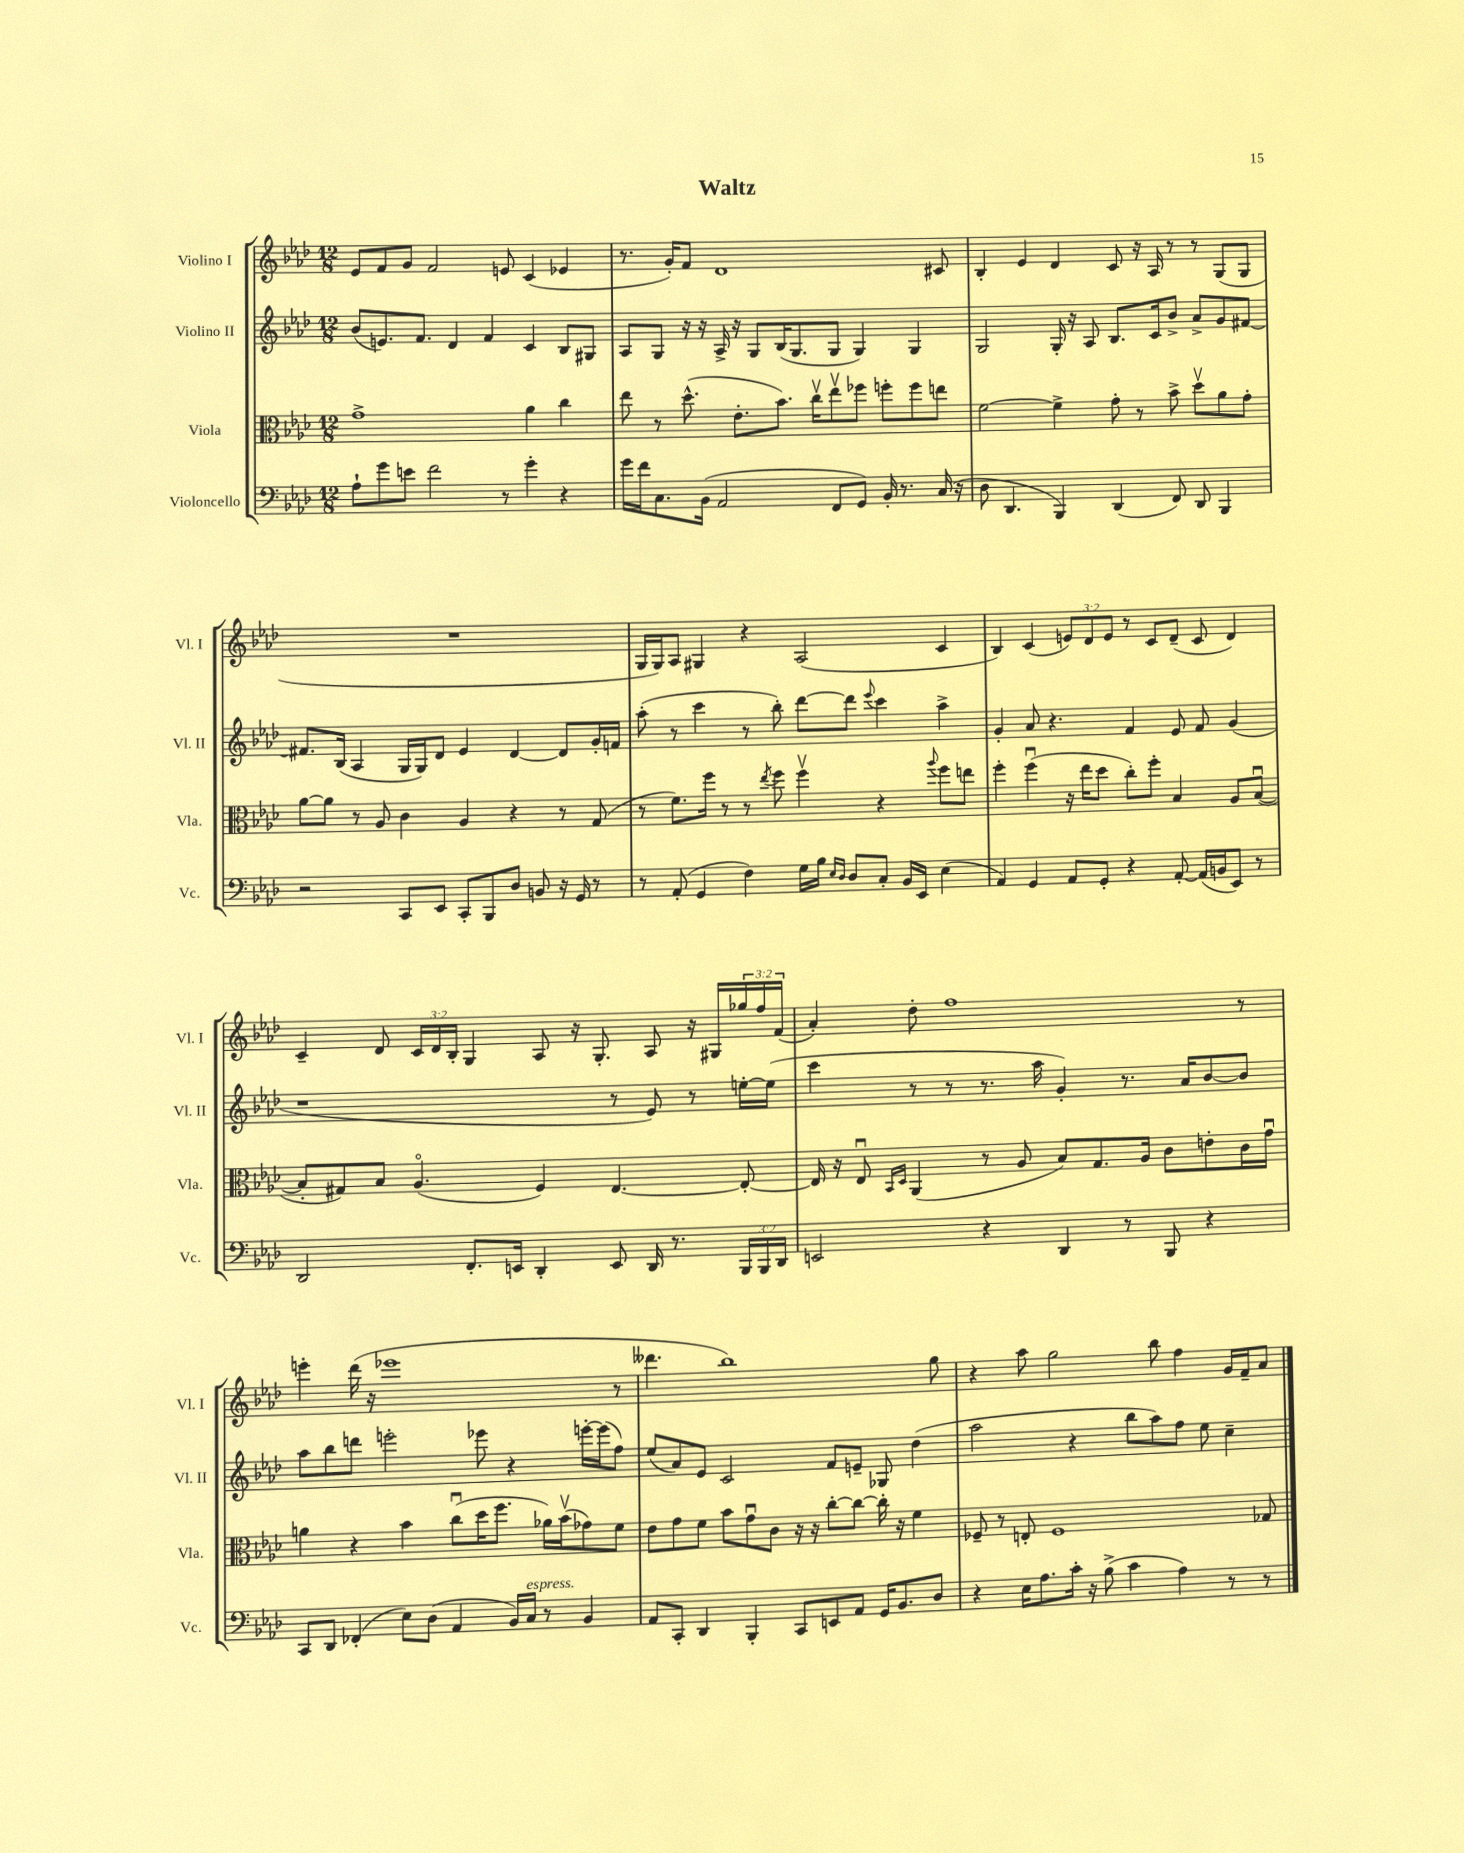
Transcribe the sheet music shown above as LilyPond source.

\header { title = "Waltz" }
<<
\new StaffGroup <<
\new Staff = "s0" \with { instrumentName = "Violino I" shortInstrumentName = "Vl. I" } {
    \clef treble \key aes \major \numericTimeSignature \time 12/8 \override Staff.TupletNumber.text = #tuplet-number::calc-fraction-text
    ees'8 f'8 g'8 f'2 e'8 c'4( ees'4 |
    r8. g'16-.) f'8 des'1 cis'8 |
    bes4-. ees'4 des'4 c'8 r16 aes16 r8 r8 g8( g8 |
    R1. |
    g16 g16) aes8 gis4 r4 aes2( c'4 |
    bes4) c'4( \tuplet 3/2 { e'8) des'8 e'8 } r8 c'8 des'8--( c'8 des'4) |
    c'4-- des'8 \tuplet 3/2 { c'16 des'16 bes16-. } g4 aes8 r16 g8.-. aes8 r16 gis16 \tuplet 3/2 { ges''16 f''16 f'16( } |
    aes'4-.) des''8-. f''1 r8 |
    e'''4-. des'''16( r16 ees'''1 r8 |
    deses'''4. bes''1) g''8 |
    r4 aes''8 g''2 bes''8 f''4 g'16 f'16-- aes'8 \bar "|." |
}
\new Staff = "s1" \with { instrumentName = "Violino II" shortInstrumentName = "Vl. II" } {
    \clef treble \key aes \major \numericTimeSignature \time 12/8
    bes'8( e'8.) f'8. des'4 f'4 c'4 bes8 gis8 |
    aes8 g8 r16 r16 aes16-> r16 g8 bes16( g8. g8 g4) g4 |
    g2 g16-. r16 aes8 bes8. c'16 bes'8-> aes'8-> g'8 fis'8~ |
    fis'8. bes16( aes4 g16 g16) des'8 ees'4 des'4~ des'8 g'16-. f'16 |
    aes''8-.( r8 c'''4 r8 bes''8-.) des'''8~ des'''8 \appoggiatura { ees'''8 } c'''4 aes''4-> |
    g'4-. aes'8 r4. f'4 ees'8 f'8 g'4( |
    r1 r8 ees'8) r8 e''16~-. e''16( |
    c'''4 r8 r8 r8. aes''16 g'4-.) r8. aes'16 bes'8~ bes'8 |
    aes''8 bes''8 d'''8 e'''2-. ees'''8 r4 e'''16~-. e'''16( f''8) |
    ees''8( aes'8) ees'8 c'2 f'8 e'8-- ges8 des''4( |
    aes''2 r4 bes''8 aes''8) f''8 ees''8 c''4-- \bar "|." |
}
\new Staff = "s2" \with { instrumentName = "Viola" shortInstrumentName = "Vla." } {
    \clef alto \key aes \major \numericTimeSignature \time 12/8
    g'1-> aes'4 c''4 |
    ees''8 r8 des''8.-^( ees'8.-. bes'8.) c''16\upbow ees''8\upbow fes''8 f''8-. f''8 e''8 |
    f'2~ f'4-> g'8-. r8 bes'8-> des''8\upbow aes'8 g'8-. |
    aes'8~ aes'8 r8 aes8 c'4 aes4 r4 r8 g8( |
    r8 f'8.) f''16 r8 r8 \acciaccatura { ees''8 } f''8 f''4\upbow r4 \appoggiatura { aes''8 } f''8 e''8 |
    f''4-. f''4\downbow( r16 ees''16 des''8 c''8-.) f''8-. bes4 aes8 bes8~\downbow( |
    bes8-. gis8) bes8 aes4.\flageolet( f4) ees4.~ ees8~-. |
    ees16 r16 ees8\downbow \grace { bes,16 des16 } aes,4( r8 aes8 bes8) g8. aes16 c'8 e'8-. c'16 g'16\downbow |
    a'4 r4 bes'4 c''8\downbow( des''16 f''8. aes'16) bes'16\upbow( ges'8) f'8 |
    ees'8 g'8 f'8 bes'8 g'8\downbow c'8 r16 r16 c''8~-. c''8~ c''16-. r16 f'4 |
    fes8-- r8 e8-. fes1 ges8 \bar "|." |
}
\new Staff = "s3" \with { instrumentName = "Violoncello" shortInstrumentName = "Vc." } {
    \clef bass \key aes \major \numericTimeSignature \time 12/8 \override Staff.TupletNumber.text = #tuplet-number::calc-fraction-text
    aes8-! g'8 e'8 f'2 r8 g'4-. r4 |
    g'16 f'16 c8. bes,16( aes,2 f,8 g,8) bes,16-. r8. c16( r16 |
    des8 des,4. bes,,4) des,4( f,8) des,8 bes,,4 |
    r2 c,8 ees,8 c,8-. bes,,8 des8 b,8 r16 g,16 r8 |
    r8 aes,8-.( g,4 f4) g16 bes16 \grace { ees16 des16 } des8 c8-. bes,16 ees,16 ees4( |
    aes,4) g,4 aes,8 g,8-. r4 aes,8~-. aes,16( b,16 ees,8) r8 |
    des,2 f,8.-. e,16 des,4-. e,8 des,16 r8. \tuplet 3/2 { bes,,16 bes,,16 des,16 } |
    e,2 r4 des,4 r8 bes,,8 r4 |
    c,8 des,8 fes,4-.( ees8) des8( aes,4 bes,16) c16^\markup { \italic "espress." } r8 bes,4 |
    aes,8 c,8-. des,4 bes,,4-. c,8 e,8 aes,8 g,16 bes,8. des8 |
    r4 ees16 aes8. c'16-. r16 bes8->( c'4 aes4) r8 r8 \bar "|." |
}
>>
>>
\layout { \context { \Score \remove "Bar_number_engraver" } }
